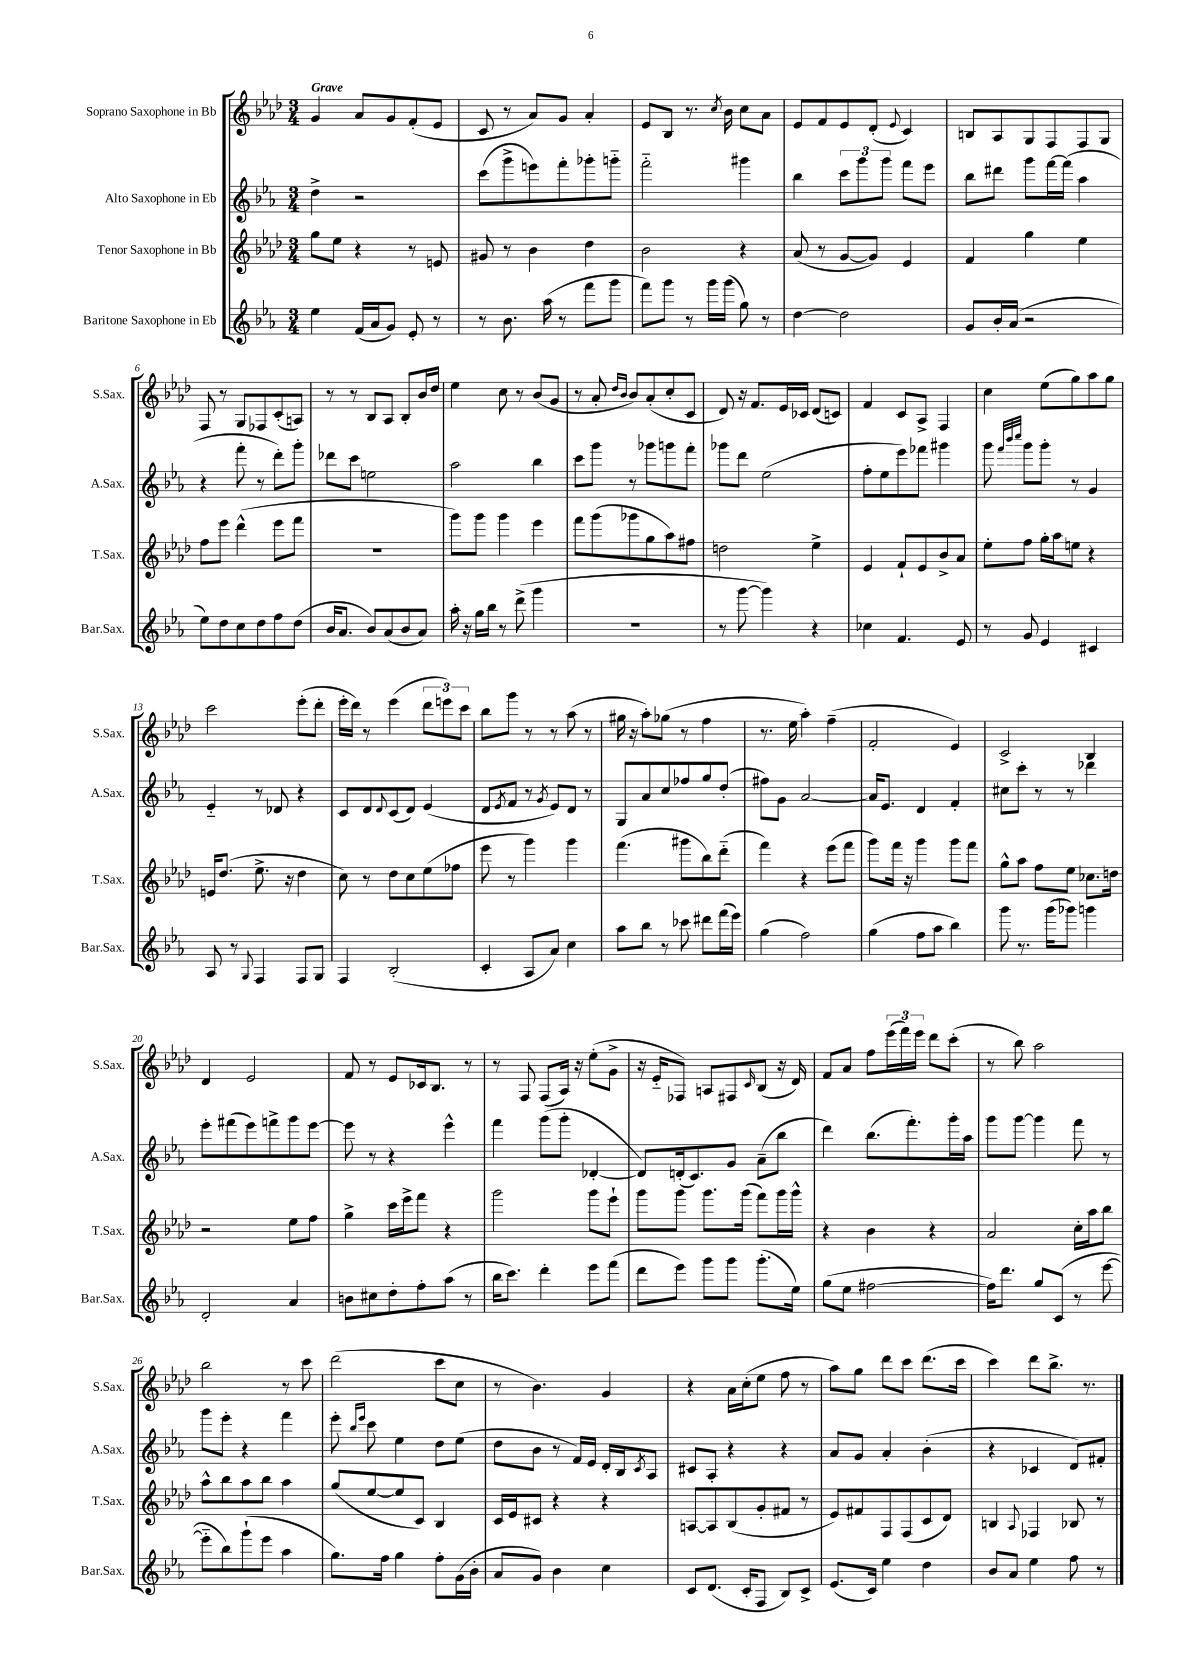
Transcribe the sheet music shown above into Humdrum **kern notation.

**kern	**kern	**kern	**kern
*staff4	*staff3	*staff2	*staff1
*clefG2	*clefG2	*clefG2	*clefG2
*k[b-e-a-]	*k[b-e-a-d-]	*k[b-e-a-]	*k[b-e-a-d-]
*M3/4	*M3/4	*M3/4	*M3/4
4ee-	8gg	4dd^	4g
.	8ee-	.	.
(16f	4r	2r	8a-
16a-	.	.	.
8g)	.	.	8g
8e-'	8r	.	(8f'
8r	8e	.	8e-
=	=	=	=
8r	8g#	(8ccc	8c
8.b-	8r	8ggg^	8r
.	4b-	8eee)	8a-)
(16aa-	.	.	.
8r	.	8fff'	8g
8fff	4dd-	8ggg-'	4a-'
8ggg	.	8ggg'~	.
=	=	=	=
8fff)	2b-	2fff'~	8e-
8ggg	.	.	8B-
8r	.	.	8.r
16ggg	.	.	.
.	.	.	8qcc
(16ggg	.	.	16b-
8gg)	4r	4ggg#	8cc
8r	.	.	8a-
=	=	=	=
[4dd	(8a-	4bb-	8e-
.	8r	.	8f
2dd]	[8g	12ccc	8e-
.	.	12ggg	.
.	8g])	.	(8d-'
.	.	12ggg	.
.	.	.	8qqe-
.	4e-	8fff	4c)
.	.	8eee-	.
=	=	=	=
8g	4f	8bb-	8B
16b-'	.	8ddd#	8A-
(16a-	.	.	.
2r	4gg	8ggg	8G
.	.	[16fff	8F
.	.	(16fff]	.
.	4ee-	4aa-	8F
.	.	.	8G
=	=	=	=
8ee-)	8ff	4r	8F
8dd	8eee-	.	8r
8cc	(4ddd-^^	8fff'	8G
8dd	.	8r	8F-
8ff	8eee-	8ddd')	(8c'
(8dd	8fff	8ggg'	8A)
=	=	=	=
16b-	2.r	8ddd-	8r
8.a-	.	.	.
.	.	8ccc	8r
8b-)	.	2ee	8B-
(8a-	.	.	8A-
8b-	.	.	8B-'
8a-)	.	.	16b-
.	.	.	16dd-
=	=	=	=
16aa-'	8ggg)	2aa-	4ee-
16r	.	.	.
16gg	8ggg	.	.
16bb-	.	.	.
8r	4ggg	.	8cc
(8ddd^	.	.	8r
4ggg	4eee-	4bb-	(8b-
.	.	.	8g
=	=	=	=
2.r	8fff	8ccc	8r
.	(8ggg	8ggg	8a-'
.	.	.	16qqdd-
.	.	.	16qqb-
.	8ggg-	8r	8b-)
.	8gg	8ggg-	(8a-'
.	8aa-)	8ggg	8cc'
.	8ff#	8fff'	8c
=	=	=	=
8r	2dd	8ggg-	8d-)
[8ggg	.	8ddd	16r
.	.	.	8.f
4ggg])	.	(2ee-	.
.	.	.	16e-
.	.	.	16c-
4r	4ee-^	.	(8d-
.	.	.	8c)
=	=	=	=
4cc-	4e-	8ff'	4f
.	.	8ee-	.
4.f	8f`	8eee-)	8c
.	8e-	8fff-	8A-^
.	8b-^	4ggg#	4F
8e-	8a-	.	.
=	=	=	=
8r	8ee-'	8ggg	4cc
.	.	32qqfff	.
.	.	32qqbbb-	.
.	.	32qqcccc	.
8g	8ff	8ggg	.
4e-	16gg'	8ggg'	(8ee-
.	16aa-	.	.
.	8ee	8r	8gg)
4c#	4r	4g	8aa-
.	.	.	8gg
=	=	=	=
8A-	16e	4e-'~	2ccc
.	(8.dd-	.	.
8r	.	.	.
8qqG	.	.	.
4F	8.ee-^	8r	.
.	.	8d-	.
.	16r	.	.
8F	4dd-	4r	(8eee-'
8G	.	.	8ddd-'
=	=	=	=
4F	8cc)	8c	16eee-'
.	.	.	16ddd-)
.	8r	8d	8r
.	.	8qqd	.
(2B-'	8dd-	(8c	(4eee-
.	8cc	8d)	.
.	(8ee-	(4e-	12ddd-
.	.	.	12eee)
.	8ff-	.	.
.	.	.	12ccc
=	=	=	=
4c'	8eee-	8d	8bb-
.	.	8qe-	.
.	8r	8f	8ggg
8A-	4ggg)	8r	8r
.	.	8qg	.
8a-)	.	8e-)	8r
4cc	4ggg	8d	(8aa-
.	.	8r	8r
=	=	=	=
8aa-	(4.fff	8G	16gg#
.	.	.	16r
8bb-	.	8a-	8aa-')
8r	.	8cc	(8gg-
8ccc-	8ggg#	8ff-	8r
8ddd#	8bb-)	8gg	4ff
(16fff	(8ddd-'~	(8dd'	.
16eee-)	.	.	.
=	=	=	=
(4gg	4fff)	8ff#)	8.r
.	.	8g	.
.	.	.	16ee-
2ff)	4r	[2a-	4aa-')
.	(8eee-	.	(4ff~
.	8fff	.	.
=	=	=	=
(4gg	8ggg)	16a-]	2f'
.	.	8.e-	.
.	16fff	.	.
.	16r	.	.
8ff	4ggg	4d	.
8aa-	.	.	.
4bb-)	8ggg	4f'	4e-)
.	8fff	.	.
=	=	=	=
8ggg	8gg^^	8cc#	2c^
8.r	8aa-	8ccc'	.
.	8ff	8r	.
(16ggg	.	.	.
8ggg-)	8ee-	8r	.
4ggg	8.cc-	4ddd-	4B-
.	16dd	.	.
=	=	=	=
2d'	2r	8eee-'	4d-
.	.	(8fff#	.
.	.	8eee-)	2e-
.	.	8fff^	.
4a-	8ee-	8ggg	.
.	8ff	[8eee-	.
=	=	=	=
8b	4gg^	8eee-]	8f
8cc#	.	8r	8r
8dd'	16ccc	4r	8e-
.	16eee-^	.	.
8ff'	8fff	.	16c-
.	.	.	8.B-
(8aa-	4r	4eee-^^	.
8r	.	.	8r
=	=	=	=
16bb-	2ggg	4fff	8r
8.ccc)	.	.	.
.	.	.	8F
4ddd'	.	(8ggg	(8F
.	.	8ggg'	16A-)
.	.	.	16r
8eee-	8ggg	[4d-'	(8ee-'
(8fff	8eee-`	.	8g^
=	=	=	=
8ddd	8ggg	8d-])	16r
.	.	.	16e-'~
8eee-)	8ggg	(16d'	8F-)
.	.	8.c)	.
8ggg	8.ggg	.	8A
8ggg	.	8g	8F#
.	(16ggg	.	.
.	.	.	16qqc
(8.ggg'	8fff)	(8a-~	(8B-
.	16ggg	8bb-	16r
16ee-)	16ggg^^	.	16d-)
=	=	=	=
(8gg	4r	4ddd)	8f
8ee-	.	.	8a-
[2ff#	4b-	(8.bb-	8ff
.	.	.	(24eee-
.	.	.	24fff)
.	.	8.fff')	.
.	.	.	24eee-
.	4r	.	8ddd-
.	.	16ggg'	(8ccc'
.	.	16aa-	.
=	=	=	=
16ff#])	2a-	8ggg	8r
8.ddd	.	.	.
.	.	[8ggg	8bb-)
8gg	.	4ggg]	2aa-
(8c	.	.	.
8r	16cc'	8fff	.
.	16aa-	.	.
[8eee-	8bb-	8r	.
=	=	=	=
8eee-'~]	8aa-^^	8ggg	2bb-
8bb-)	8bb-	8eee-'	.
(8ggg`	8aa-	4r	.
8eee-	8bb-	.	.
4aa-	4aa-	4fff	8r
.	.	.	8ccc
=	=	=	=
8.gg)	(8gg	8eee-'	(2ddd-
.	.	16qqbb-	.
.	.	16qqeee-	.
.	[8ee-	8ccc	.
16ff	.	.	.
4gg	8ee-]	4ee-	.
.	8c)	.	.
8ff'	4B-	8dd	8ccc
(16g	.	(8ee-	8cc
16b-'	.	.	.
=	=	=	=
8a-	16c	8dd	8r
.	16e-	.	.
8g)	8c#	8b-	4.b-)
4b-	4r	8r	.
.	.	16f)	.
.	.	16e-	.
4cc	4r	16d'	4g
.	.	16B-	.
.	.	8qc	.
.	.	8A-	.
=	=	=	=
8c	[8A	8c#	4r
(8.d	8A]	8A-'	.
.	(8B-	4r	16a-
16c'	.	.	(16cc'
8F	8g'	.	8ee-
8B-)	8f#	4r	8ff
8c^	8r	.	8r
=	=	=	=
(8.e-	8e-)	8a-	8aa-)
.	8f#	8g	8gg
16c)	.	.	.
4ee-	8F	4a-'	8ddd-
.	(8F	.	8ccc
4dd	8c	(4b-'	(8.ddd-
.	8d-)	.	.
.	.	.	16ccc
=	=	=	=
8b-	4B	4r	4ccc)
8a-	.	.	.
.	8qqA-	.	.
4ee-	4F-	4c-	8ddd-
.	.	.	8.bb-^
8ff	8B-	8d)	.
.	.	.	8.r
8r	8r	8f#'	.
==	==	==	==
*-	*-	*-	*-
